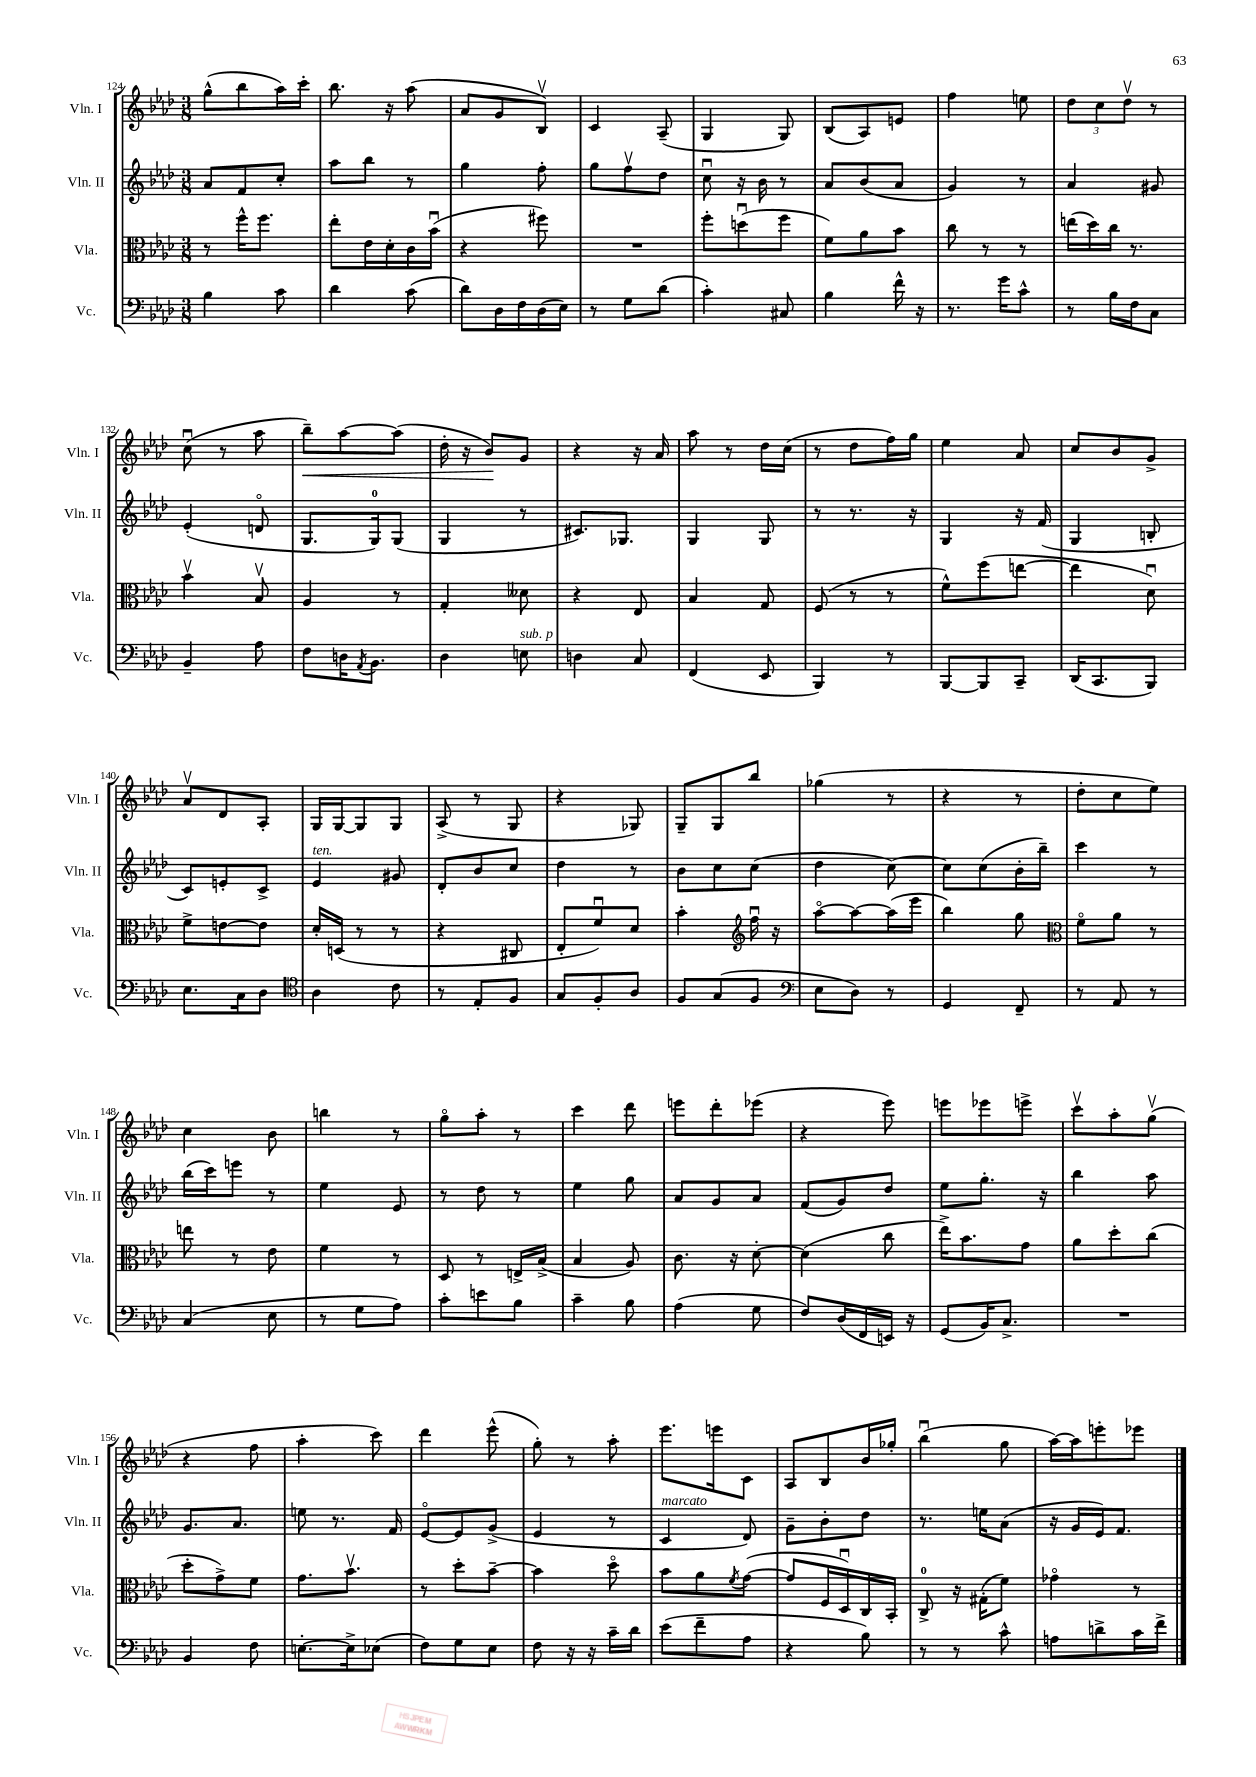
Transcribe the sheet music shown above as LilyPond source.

<<
\new StaffGroup <<
\new Staff = "s0" \with { instrumentName = "Vln. I" shortInstrumentName = "Vln. I" } {
    \clef treble \key aes \major \numericTimeSignature \time 3/8
    g''8-^( bes''8 aes''16) c'''16-. |
    bes''8. r16 aes''8( |
    aes'8 g'8 bes8\upbow) |
    c'4 aes8--( |
    g4 g8) |
    bes8( aes8) e'8 |
    f''4 e''8 |
    \tuplet 3/2 { des''8 c''8 des''8\upbow } r8 |
    c''8\downbow( r8 aes''8 |
    bes''8--\<) aes''8~ aes''8( |
    des''16-. r16 bes'8\!) g'8 |
    r4 r16 aes'16 |
    aes''8 r8 des''16 c''16( |
    r8 des''8 f''16) g''16 |
    ees''4 aes'8 |
    c''8 bes'8 g'8-> |
    aes'8\upbow des'8 aes8-. |
    g16 g16~ g8 g8 |
    aes8->( r8 g8 |
    r4 ges8) |
    g8-- g8 bes''8 |
    ges''4( r8 |
    r4 r8 |
    des''8-. c''8 ees''8) |
    c''4 bes'8 |
    b''4 r8 |
    g''8\flageolet aes''8-. r8 |
    c'''4 des'''8 |
    e'''8 des'''8-. ees'''8( |
    r4 ees'''8) |
    e'''8 ees'''8 e'''8-> |
    c'''8\upbow aes''8-. g''8\upbow( |
    r4 f''8 |
    aes''4-. c'''8) |
    des'''4 ees'''8-^( |
    g''8-.) r8 aes''8-. |
    ees'''8. e'''16 c'8 |
    aes8 bes8 bes'16 ges''16-. |
    bes''4\downbow( g''8 |
    aes''16~) aes''16 e'''8-. ees'''8 \bar "|." |
}
\new Staff = "s1" \with { instrumentName = "Vln. II" shortInstrumentName = "Vln. II" } {
    \clef treble \key aes \major \numericTimeSignature \time 3/8
    aes'8 f'8 c''8-. |
    aes''8 bes''8 r8 |
    g''4 f''8-. |
    g''8 f''8\upbow des''8 |
    c''8\downbow r16 bes'16 r8 |
    aes'8 bes'8( aes'8 |
    g'4) r8 |
    aes'4 gis'8 |
    ees'4-.( d'8\flageolet |
    g8. g16-0) g8( |
    g4 r8 |
    cis'8.) ges8. |
    g4 g8 |
    r8 r8. r16 |
    g4 r16 f'16( |
    g4 b8-. |
    c'8) e'8-. c'8-> |
    ees'4^\markup { \italic "ten." } gis'8 |
    des'8-. bes'8 c''8 |
    des''4 r8 |
    bes'8 c''8 c''8( |
    des''4 c''8~) |
    c''8 c''8( bes'16-. bes''16--) |
    c'''4 r8 |
    bes''16( c'''16) e'''8 r8 |
    ees''4 ees'8 |
    r8 des''8 r8 |
    ees''4 g''8 |
    aes'8 g'8 aes'8 |
    f'8( g'8) des''8 |
    ees''8 g''8.-. r16 |
    bes''4 aes''8 |
    g'8. aes'8. |
    e''8 r8. f'16 |
    ees'8~\flageolet ees'8 g'8->( |
    ees'4 r8 |
    c'4^\markup { \italic "marcato" } des'8) |
    g'8-- bes'8-. des''8 |
    r8. e''16 aes'8( |
    r16 g'16 ees'16) f'8. \bar "|." |
}
\new Staff = "s2" \with { instrumentName = "Vla." shortInstrumentName = "Vla." } {
    \clef alto \key aes \major \numericTimeSignature \time 3/8
    r8 f''16-^ f''8. |
    ees''8-. ees'16 des'16-. c'16 bes'16\downbow( |
    r4 fis''8) |
    R4. |
    f''8-. d''8\downbow( f''8 |
    f'8) aes'8 bes'8 |
    c''8 r8 r8 |
    e''16( des''16) c''16 r8. |
    bes'4\upbow bes8\upbow |
    aes4 r8 |
    g4-. deses'8 |
    r4 ees8 |
    bes4 g8 |
    f8( r8 r8 |
    f'8-^) f''8( e''8~ |
    e''4 des'8\downbow) |
    f'8-> e'8~ e'8 |
    des'16-. d16( r8 r8 |
    r4 cis8 |
    ees8-. f'8\downbow) des'8 |
    bes'4-. \clef treble f''16\downbow r16 |
    aes''8~\flageolet aes''8~ aes''16( ees'''16 |
    bes''4) g''8 |
    \clef alto f'8\flageolet aes'8 r8 |
    e''8 r8 ees'8 |
    f'4 r8 |
    des8 r8 e16-> bes16->( |
    bes4 aes8) |
    c'8. r16 des'8~-. |
    des'4( c''8 |
    ees''16->) bes'8. g'8 |
    aes'8 des''8-. c''8( |
    des''8-. g'8->) f'8 |
    g'8. bes'8.\upbow |
    r8 des''8-. bes'8~-- |
    bes'4 des''8\flageolet |
    bes'8 aes'8 \acciaccatura { f'8 } g'8~( |
    g'8 f16 des16\downbow) c16 bes,16-. |
    c8-0-> r16 gis16-.( f'8) |
    ges'4\flageolet r8 \bar "|." |
}
\new Staff = "s3" \with { instrumentName = "Vc." shortInstrumentName = "Vc." } {
    \clef bass \key aes \major \numericTimeSignature \time 3/8
    bes4 c'8 |
    des'4 c'8( |
    des'8) des16 f16 des16( ees16) |
    r8 g8 des'8( |
    c'4-.) cis8 |
    bes4 f'16-^ r16 |
    r8. g'16 c'8-^ |
    r8 bes16 f16 c8 |
    bes,4-- aes8 |
    f8 d16 \acciaccatura { aes,8 } bes,8. |
    des4 e8^\markup { \italic "sub. p" } |
    d4 c8 |
    f,4( ees,8 |
    bes,,4) r8 |
    bes,,8~ bes,,8 c,8-- |
    des,16( c,8. bes,,8) |
    ees8. c16 des8 |
    \clef tenor aes4 c'8 |
    r8 ees8-. f8 |
    g8 f8-. aes8 |
    f8 g8( f8 |
    \clef bass ees8 des8) r8 |
    g,4 f,8-- |
    r8 aes,8 r8 |
    c4( ees8 |
    r8 g8 aes8) |
    c'8-. e'8 bes8 |
    c'4-- bes8 |
    aes4( g8 |
    f8) des16( f,16 e,16) r16 |
    g,8( bes,16) c8.-> |
    R4. |
    bes,4 f8 |
    e8.~-. e16-> ees8( |
    f8) g8 ees8 |
    f8 r16 r16 c'16-- des'16 |
    ees'8( f'8-- aes8 |
    r4 bes8) |
    r8 r8 c'8-^ |
    a8 d'8-> c'16 f'16-> \bar "|." |
}
>>
>>
\layout { \context { \Score currentBarNumber = #124 } }
